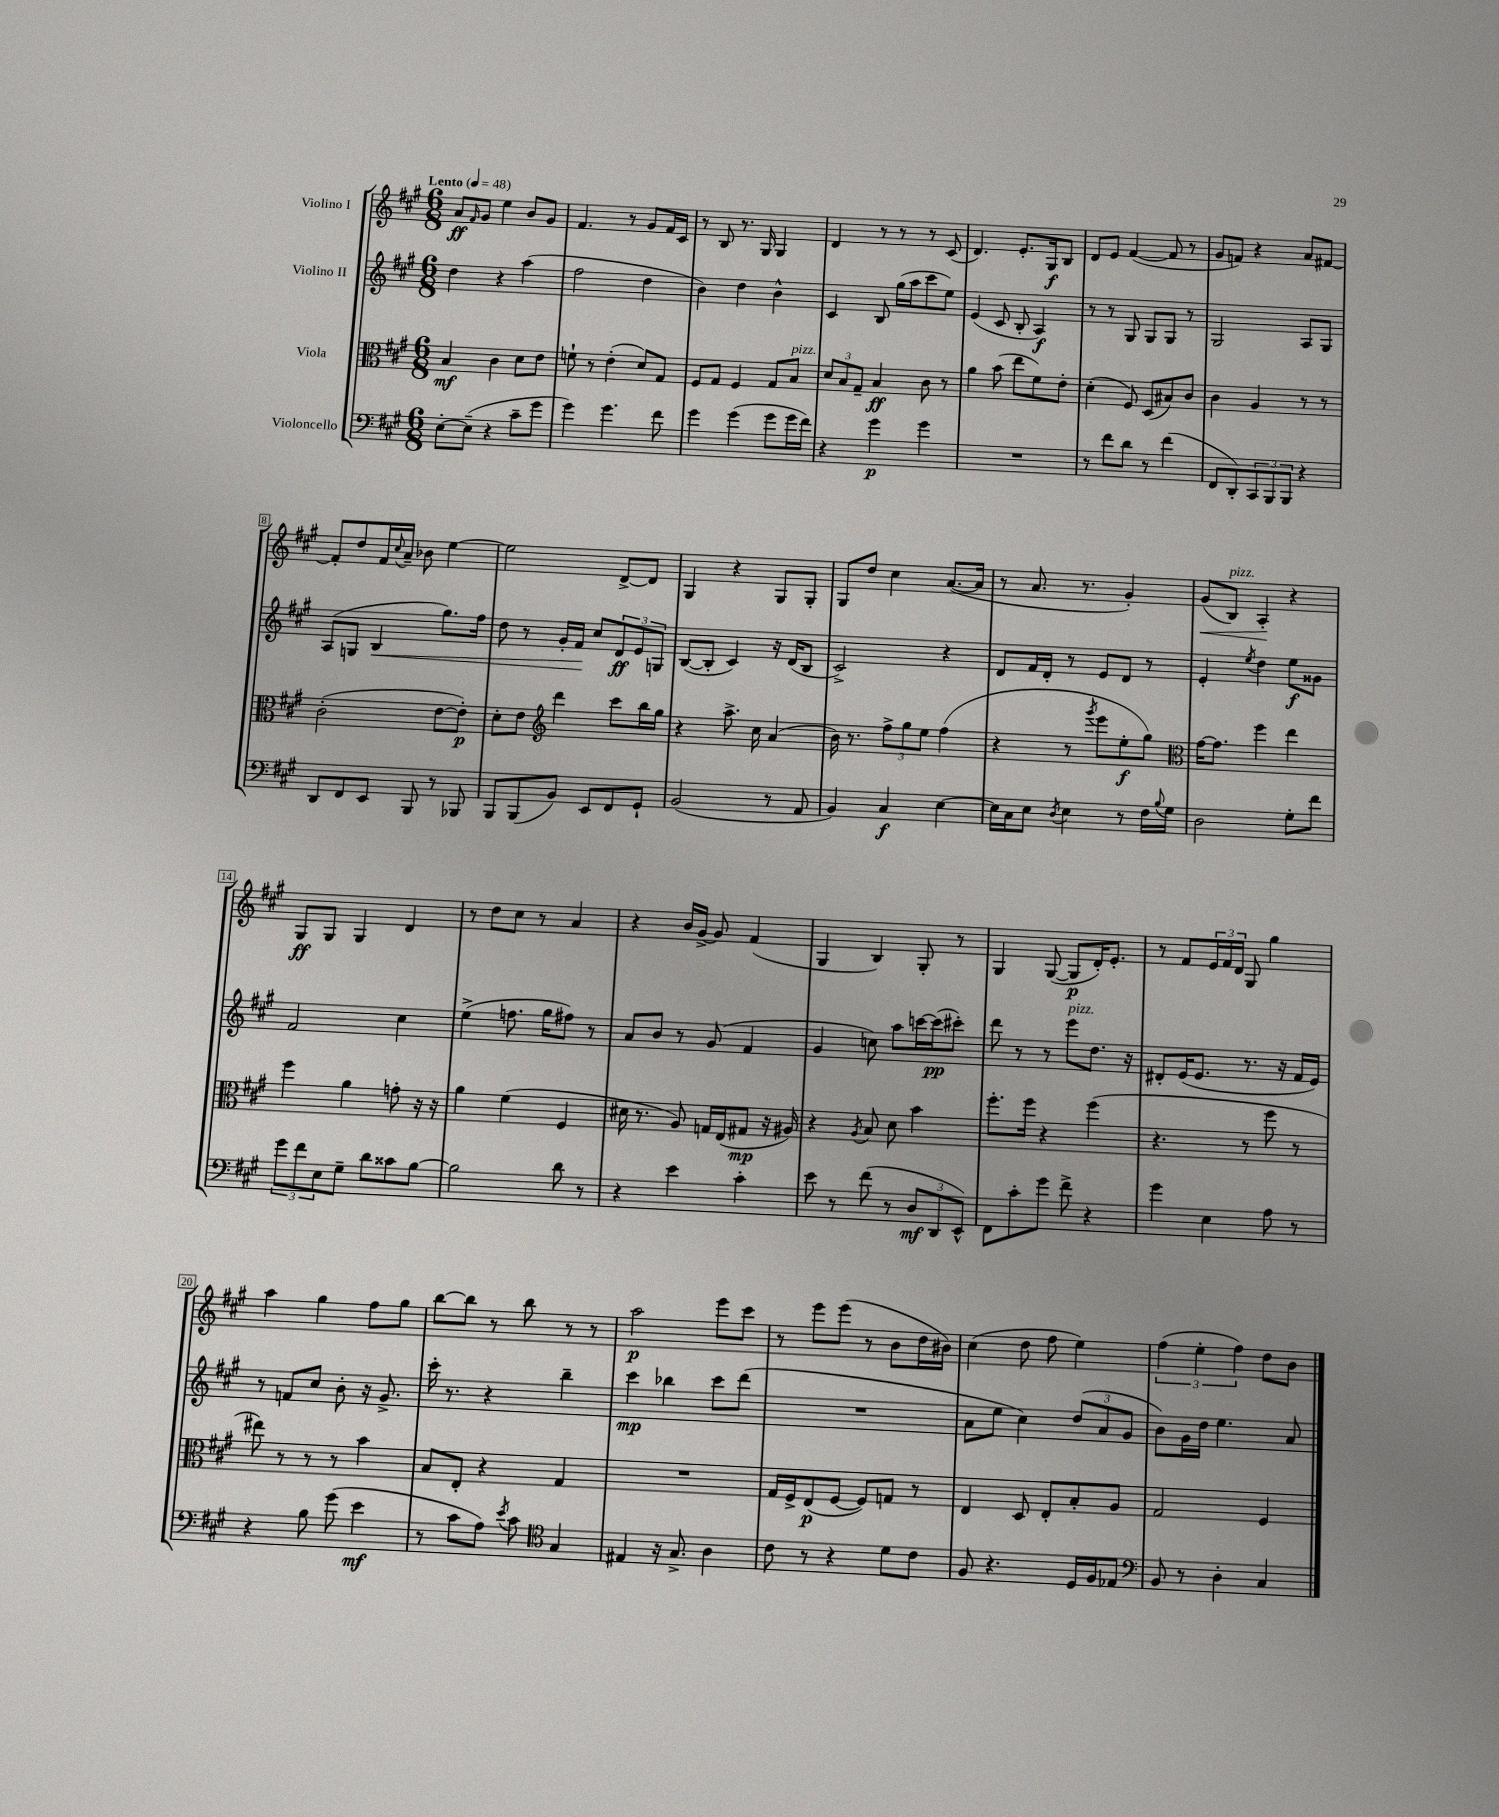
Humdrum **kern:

**kern	**kern	**kern	**kern
*staff4	*staff3	*staff2	*staff1
*clefF4	*clefC3	*clefG2	*clefG2
*k[f#c#g#]	*k[f#c#g#]	*k[f#c#g#]	*k[f#c#g#]
*M6/8	*M6/8	*M6/8	*M6/8
*MM48	*MM48	*MM48	*MM48
[8E'\L	4B/	4dd\	8a/L
.	.	.	16qqf#/
(8E~\]J	.	.	8g#/J
4r	4c#\	4r	4ee\
8c#~\L	8d\L	(4aa\	8b/L
8g#\J	8e\J	.	8g#/J
=	=	=	=
4g#\)	8f`\	2ff#\	4.f#/
.	8r	.	.
4.g#\	(4e'\	.	.
.	.	.	8r
.	8d/L)	4dd\	8g#/L
8f#\	8G#/J	.	16f#/L
.	.	.	16c#/JJ
=	=	=	=
4g#\	8F#/L	4b\)	8r
.	8G#/J	.	8B/
(4g#\	4F#/	4dd\	8.r
.	.	.	16G#/
8g#\L	8G#/L	4b^^\	4G#/
16g#\L	8B/J	.	.
16f#\JJ)	.	.	.
=	=	=	=
4r	12d/L	4c#/	4d/
.	12B/	.	.
.	12G#~/J	.	.
4g#\	4B/	8B/	8r
.	.	(16gg#\LL	8r
.	.	16aa\J	.
4g#\	8c#\	8ccc#\	8r
.	8r	8ee\J)	(8c#/
=	=	=	=
2.r	4a\	(4e/	4.d/)
.	(8b\	8c#/	.
.	8ee\L	8B'/	8.e'/L
.	8f#\)	4A/)	.
.	.	.	16G#/k
.	8e'\J	.	8B/J
=	=	=	=
8r	(4d'\	8r	8d/L
8f#\L	.	8r	8e/J
8d\J	8F#/)	8G#/	([4f#/
8r	(8D/L	8G#/L	.
(4f#\	8B#/)	8G#/J	8f#/]
.	8c#/J	8r	8r
=	=	=	=
8FF#/L	4c#\	2G#/	8g#/L
8DD'/)	.	.	8f/J)
12CC#/	4A/	.	4r
12BBB/	.	.	.
12BBB/J	.	.	.
4r	8r	8A/L	8a/L
.	8r	8G#/J	[8f#/J
=	=	=	=
8DD/L	(2c#'\	(8A/L	8f#'/]L
8FF#/	.	8G/J	8dd/
8EE/J	.	4B/	16f#/L
.	.	.	8qqcc#/
.	.	.	16a~/JJ
8BBB/	.	.	8b-\
8r	[8e\L	8.gg#\L)	[4ee\
8BBB-/	8e'\]J)	.	.
.	.	16ff#\Jk	.
=	=	=	=
8BBB/L	8d'\L	8dd\	2ee\]
(8BBB/	8e\J	8r	.
*	*clefG2	*	*
8BB/J)	4ddd\	16g#'/LL	.
.	.	16f#/JJ	.
8EE/L	.	8cc#/L	.
8FF#/	8ccc#\L	12d/	[8d^/L
.	.	12e/	.
8GG#`/J	16bb\L	.	8d/]J
.	.	12G/J	.
.	16gg#\JJ	.	.
=	=	=	=
(2BB/	4r	([8B/L	4G#/
.	.	8B'/]J	.
.	8.aa^\	4c#/)	4r
.	16cc#\	.	.
8r	(4a/	16r	8G#/L
.	.	(16d/LK	.
8AA/	.	8B/J	8G#'/J
=	=	=	=
4BB/)	16b\)	2c#^/)	8G#/L
.	8.r	.	.
.	.	.	8dd/J
4C#/	12ff#^\L	.	4cc#\
.	12gg#\	.	.
.	12ee\J	.	.
[4E\	(4ff#\	4r	([8.a/L
.	.	.	16a/]Jk
=	=	=	=
16E\]LL	4r	8d/L	8r
16C#\J	.	.	.
8E\J	.	16f#/L	8.a/
.	.	16d'/JJ	.
8qD/	.	.	.
4E\	8r	8r	.
.	.	.	8.r
.	8qggg#/	.	.
.	8eee\L	8e/L	.
8r	8ee'\	8d/J	4g#'/)
16F#\LL	8gg#\J)	8r	.
8qqB/	.	.	.
16G#\JJ	.	.	.
=	=	=	=
*	*clefC3	*	*
2D\	[16g#\LK	4e'/	(8g#/L
.	8.g#\]J	.	.
.	.	.	8B/J)
.	.	8qee/	.
.	4ff#\	4dd\	4A'/
8G#'\L	4ee\	8ee\L	4r
8f#\J	.	8g##\J	.
=	=	=	=
12g#\L	4ff#\	2f#/	8G#/L
12f#\	.	.	.
.	.	.	8G#/J
12E\	.	.	.
8G#~\J	4a\	.	4G#/
8d\L	.	.	.
8c##\	8g'\	4cc#\	4d/
[8B\J	16r	.	.
.	16r	.	.
=	=	=	=
2B\]	4a\	(4ee^\	8r
.	.	.	8dd\L
.	(4f#\	8.ff\	8cc#\J
.	.	.	8r
.	.	16gg#\LK	.
8d\	4F#/	8ff#\J)	4a/
8r	.	8r	.
=	=	=	=
4r	16d#\	8a/L	4r
.	8.r	.	.
.	.	8b/J	.
4e\	8A/)	8r	16b/LL
.	.	.	[16g#^/JJ
.	16G/LL	(8g#/	8g#/]
.	(16E/J	.	.
4c#'\	8G#/J	4f#/	(4f#/
.	16r	.	.
.	16A#/)	.	.
=	=	=	=
8e\	4r	4g#/	4G#/
8r	.	.	.
.	8qA/	.	.
(8f#\	8B/	8cc\)	4B/)
8r	8d\	8aa\L	.
12D/L	4b\	[16ccc\L	8G#'/
.	.	(16ccc\]J	.
12DD/	.	.	.
.	.	8ccc#'\J)	8r
12EE^^/J)	.	.	.
=	=	=	=
8FF#\L	8.ff#'\L	8ddd\	4G#/
8c#'\	.	8r	.
.	16ff#\Jk	.	.
8g#\J	4r	8r	([8G#/
8f#^\	.	8eee\L	8G#/]L
4r	(4ff#\	8.dd\J	16d'/K)
.	.	.	8.e'/J
.	.	16r	.
=	=	=	=
4g#\	4.r	8d#'/L	8r
.	.	(16e/K	8f#/L
.	.	8.e/J	.
4E\	.	.	24e/L
.	.	.	24f#/
.	.	.	24d/JJ
.	8r	8.r	8G#/
8A\	8ff#\	.	4gg#\
.	.	16r	.
8r	8r	16f#/LL	.
.	.	16e/JJ)	.
=	=	=	=
4r	8ee#\)	8r	4aa\
.	8r	8f/L	.
8B\	8r	8cc#/J	4gg#\
(8g#\	8r	8b'\	.
4e\	4b\	16r	8ff#\L
.	.	8.g#^/	.
.	.	.	8gg#\J
=	=	=	=
8r	8B/L	16ccc#'\	[8bb\L
.	.	8.r	.
8c#\L	8E'/J	.	8bb\]J
8A\J)	4r	4r	8r
8qe/	.	.	.
8c#\	.	.	8bb\
*clefC4	*	*	*
4G#/	4G#/	4bb~\	8r
.	.	.	8r
=	=	=	=
4E#/	2.r	4ccc#\	2aa\
16r	.	4bb-\	.
8.G#^/	.	.	.
4A\	.	8ccc#\L	8eee\L
.	.	(8ddd\J	8ccc#\J
=	=	=	=
8c#\	16G#/LL	2.r	8r
.	16F#^/J	.	.
8r	(8E/	.	8eee\L
4r	[8F#/J	.	(8eee\J
.	8F#/]L)	.	8r
8d\L	8G/J	.	8b\L
8c#\J	8r	.	16dd\L
.	.	.	16b#\JJ)
=	=	=	=
8F#/	4E/	8a\L	(4cc#\
4.r	.	8ee\J	.
.	8D/	4cc#\)	8dd\
.	8E'/L	.	8ff#\
16D/LL	8B'/	(12dd/L	4ee\)
16F#/J	.	.	.
.	.	12a/	.
8E-/J	8A/J	.	.
.	.	12g#/J	.
=	=	=	=
*clefF4	*	*	*
8BB/	2G#/	8b\L)	(6ff#\
8r	.	16g#\L	.
.	.	.	6ee'\
.	.	16dd\JJ	.
4D'\	.	4.ee\	.
.	.	.	6ff#\)
4C#/	4F#/	.	8dd\L
.	.	8a/	8b\J
==	==	==	==
*-	*-	*-	*-
